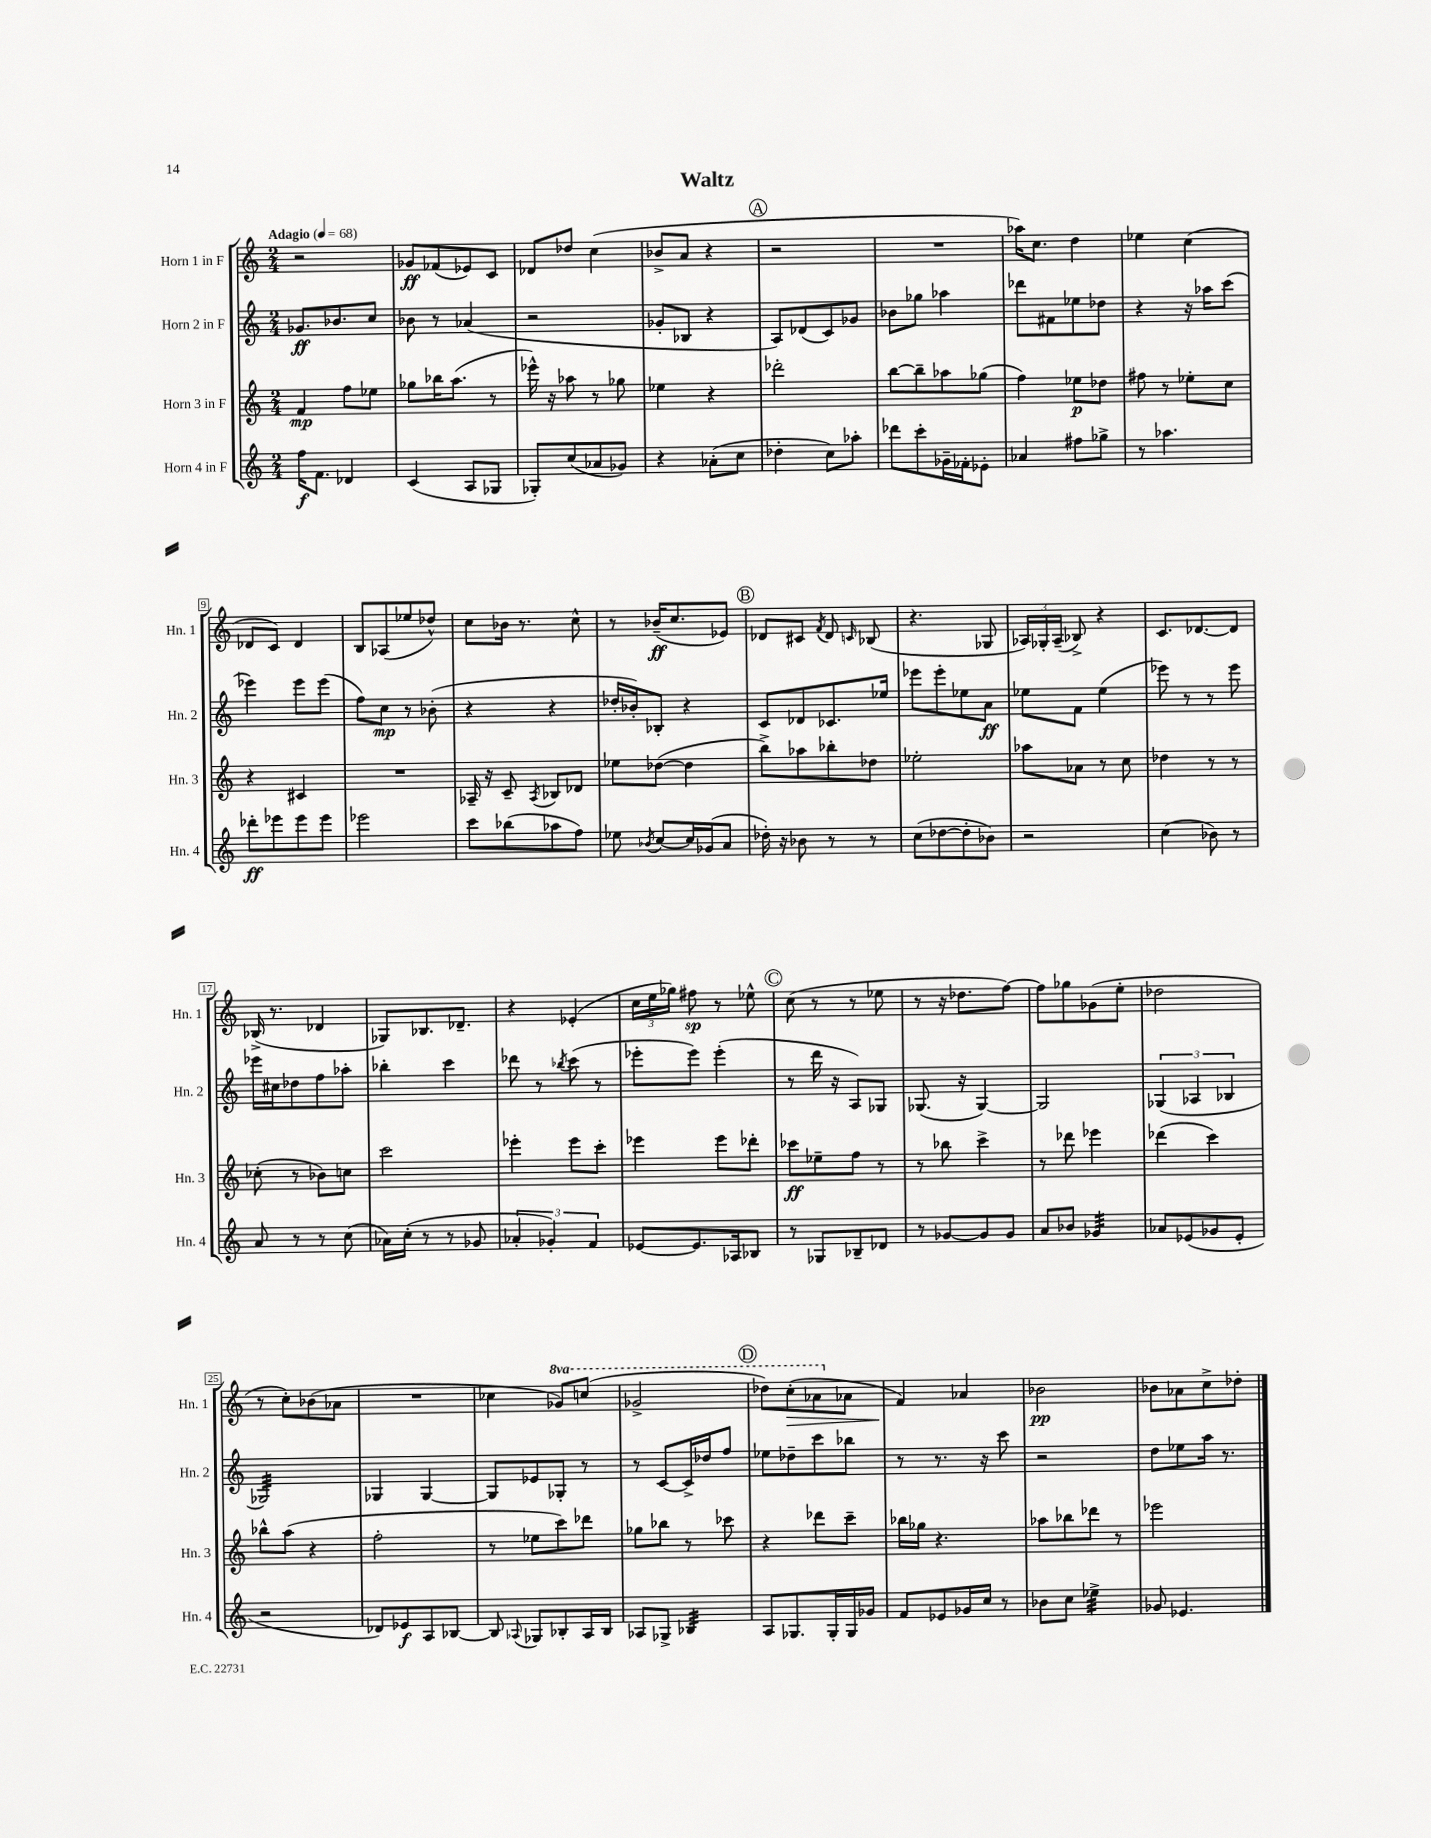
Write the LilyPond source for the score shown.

\header { title = "Waltz" }
<<
\new StaffGroup <<
\new Staff = "s0" \with { instrumentName = "Horn 1 in F" shortInstrumentName = "Hn. 1" } {
    \clef treble \key c \major \numericTimeSignature \time 2/4 \set Staff.ottavationMarkups = #ottavation-simple-ordinals \tempo "Adagio" 4 = 68
    \autoBeamOff r2 |
    ges'8[\ff fes'8( ees'8) c'8] |
    des'8[ des''8] c''4( |
    bes'8[-> a'8] r4 |
    \mark \markup { \circle "A" } r2 |
    R2 |
    aes''16[) c''8.] d''4 |
    ees''4 c''4( |
    des'8[ c'8]) des'4 |
    b8[ aes8( ees''8 des''8]-^) |
    c''8[ bes'16] r8. c''8-^ |
    r8 bes'16[--\ff( c''8. ees'8]) |
    \mark \markup { \circle "B" } des'8[ cis'8] \acciaccatura { f'8 } des'8 \grace { c'16 } bes8( |
    r4. ges8 |
    \tuplet 3/2 { aes16[) ges16-. aes16]--( } bes8->) r4 |
    c'8.[ des'8.~ des'8] |
    bes16->( r8. des'4 |
    ges8[) bes8. des'8.]-- |
    r4 ees'4-.( |
    \tuplet 3/2 { c''16[ e''16 ges''16]) } fis''8\sp r8 ees''8-^ |
    \mark \markup { \circle "C" } c''8( r8 r8 ees''8 |
    r8 r16 des''8.[ f''8]~) |
    f''8[ ges''8 ges'8( e''8]-. |
    des''2 |
    r8 c''8[-.) bes'8( aes'8] |
    R2 |
    ces''4 \ottava #1 ges''8[) c'''!8]( |
    ges''2-> |
    \mark \markup { \circle "D" } des'''8[) c'''8-.\>( aes''8 \ottava #0 aes'8] |
    f'4\!) aes'4 |
    bes'2\pp |
    bes'8[ aes'8 c''8-> des''8]-. \bar "|." |
}
\new Staff = "s1" \with { instrumentName = "Horn 2 in F" shortInstrumentName = "Hn. 2" } {
    \clef treble \key c \major \numericTimeSignature \time 2/4
    \autoBeamOff ges'8.[\ff bes'8. c''8] |
    bes'8 r8 aes'4( |
    r2 |
    ges'8[-. bes8] r4 |
    \mark \markup { \circle "A" } a8[) des'8( c'8) ges'8] |
    bes'8[ ges''8] aes''4 |
    des'''8[ fis'8 ees''8 des''8] |
    r4 r16 aes''16[ c'''8]( |
    ees'''4) ees'''8[ ees'''8]( |
    f''8[) c''8]\mp r8 bes'8-.( |
    r4 r4 |
    des''16[-. bes'16-.) bes8]-. r4 |
    \mark \markup { \circle "B" } c'8[ des'8 ces'8. ees''16] |
    ees'''8[ ees'''8-. ees''8 a'8]\ff |
    ees''8[ f'8] ees''4( |
    ees'''8) r8 r8 ees'''8 |
    ees'''16[ cis''16 des''8 f''8 aes''8]-. |
    bes''4-. c'''4 |
    des'''8 r8 \acciaccatura { bes''8 } c'''8( r8 |
    ees'''8[-. ees'''8]) ees'''4-.( |
    \mark \markup { \circle "C" } r8 d'''16 r16 a8[) ges8] |
    ges8.( r16 ges4~) |
    ges2 |
    \tuplet 3/2 { ges4( aes4 bes4 } |
    ges2:32) |
    ges4 ges4~ |
    ges8[ ees'8 ges8]-. r8 |
    r8 c'8[~ c'16-> des''16 f''8] |
    \mark \markup { \circle "D" } ees''8[ des''8-- c'''8 bes''8] |
    r8 r8. r16 c'''8 |
    r2 |
    d''8[ ees''8 a''16] r8. \bar "|." |
}
\new Staff = "s2" \with { instrumentName = "Horn 3 in F" shortInstrumentName = "Hn. 3" } {
    \clef treble \key c \major \numericTimeSignature \time 2/4
    \autoBeamOff f'4\mp f''8[ ees''8] |
    ges''8[ bes''16 a''8.]( r8 |
    ees'''16-^) r16 aes''8 r8 ges''8 |
    ees''4 r4 |
    \mark \markup { \circle "A" } des'''2-. |
    b''8[~ b''8-- aes''8 ges''8]( |
    f''4) ees''8[\p des''8] |
    fis''8 r8 ees''8[-. c''8] |
    r4 cis'4 |
    R2 |
    aes16-- r16 c'8-- \acciaccatura { aes8 } bes8[ des'8] |
    ees''8[ des''8]~( des''4 |
    \mark \markup { \circle "B" } b''8[->) aes''8 bes''8-. des''8] |
    ees''2-. |
    aes''8[ aes'8] r8 c''8 |
    des''4 r8 r8 |
    ces''8-.( r8 bes'8[) c''8] |
    c'''2 |
    ees'''4-. ees'''8[ c'''8]-. |
    ees'''4 ees'''8[ des'''8]-. |
    \mark \markup { \circle "C" } ces'''8[\ff ees''8-- f''8] r8 |
    r8 bes''8 c'''4-> |
    r8 des'''8 ees'''4 |
    des'''4( c'''4) |
    bes''8[-^ a''8]( r4 |
    f''2-. |
    r8 ees''8[ c'''8) des'''8] |
    ges''8[ bes''8] r8 ces'''8 |
    \mark \markup { \circle "D" } r4 des'''8[ c'''8]-- |
    bes''16[ ges''16] r4. |
    aes''8[ bes''8 des'''8] r8 |
    ees'''2 \bar "|." |
}
\new Staff = "s3" \with { instrumentName = "Horn 4 in F" shortInstrumentName = "Hn. 4" } {
    \clef treble \key c \major \numericTimeSignature \time 2/4
    \autoBeamOff f''16[\f f'8.] des'4 |
    c'4( a8[ ges8] |
    ges8[-.) c''8( aes'8 ges'8]) |
    r4 aes'8[-.( c''8] |
    \mark \markup { \circle "A" } des''4-. c''8[) aes''8]-. |
    des'''8[ c'''8-. ges'16-- fes'16-. ees'8]-. |
    aes'4 fis''8[ ges''8]-> |
    r8 aes''4. |
    des'''8[-.\ff ees'''8 ees'''8 ees'''8] |
    ees'''2 |
    c'''8[ bes''8( aes''8 f''8]) |
    ees''8 \acciaccatura { bes'8 } c''8[~ c''16 ges'16( a'8] |
    \mark \markup { \circle "B" } des''16-.) r16 bes'8 r8 r8 |
    c''8[( des''8~ des''8-. bes'8]) |
    r2 |
    c''4( bes'8) r8 |
    a'8 r8 r8 c''8( |
    aes'16[) c''16]-.( r8 r8 ges'8 |
    \tuplet 3/2 { aes'4-. ges'4-.) f'4 } |
    ees'8[~ ees'8. aes16 bes8] |
    \mark \markup { \circle "C" } r8 ges8[ bes8-- des'8] |
    r8 ges'8[~ ges'8 ges'8] |
    a'8[ bes'8] ges'4:32 |
    aes'8[ ees'8( ges'8 ees'8]-. |
    r2 |
    des'8[) ees'8\f a8 bes8]~ |
    bes8 \appoggiatura { aes8 } ges8[ bes8-. aes16 bes16] |
    aes8[ ges8]-> bes4:32 |
    \mark \markup { \circle "D" } a8[ ges8. ges16-. ges16 ges'16] |
    f'8[ ees'8 ges'16 c''16] r8 |
    bes'8[ c''8] ees''4:32-> |
    ges'8 ees'4. \bar "|." |
}
>>
>>
\layout { \context { \Score \override BarNumber.stencil = #(make-stencil-boxer 0.1 0.3 ly:text-interface::print) } }
